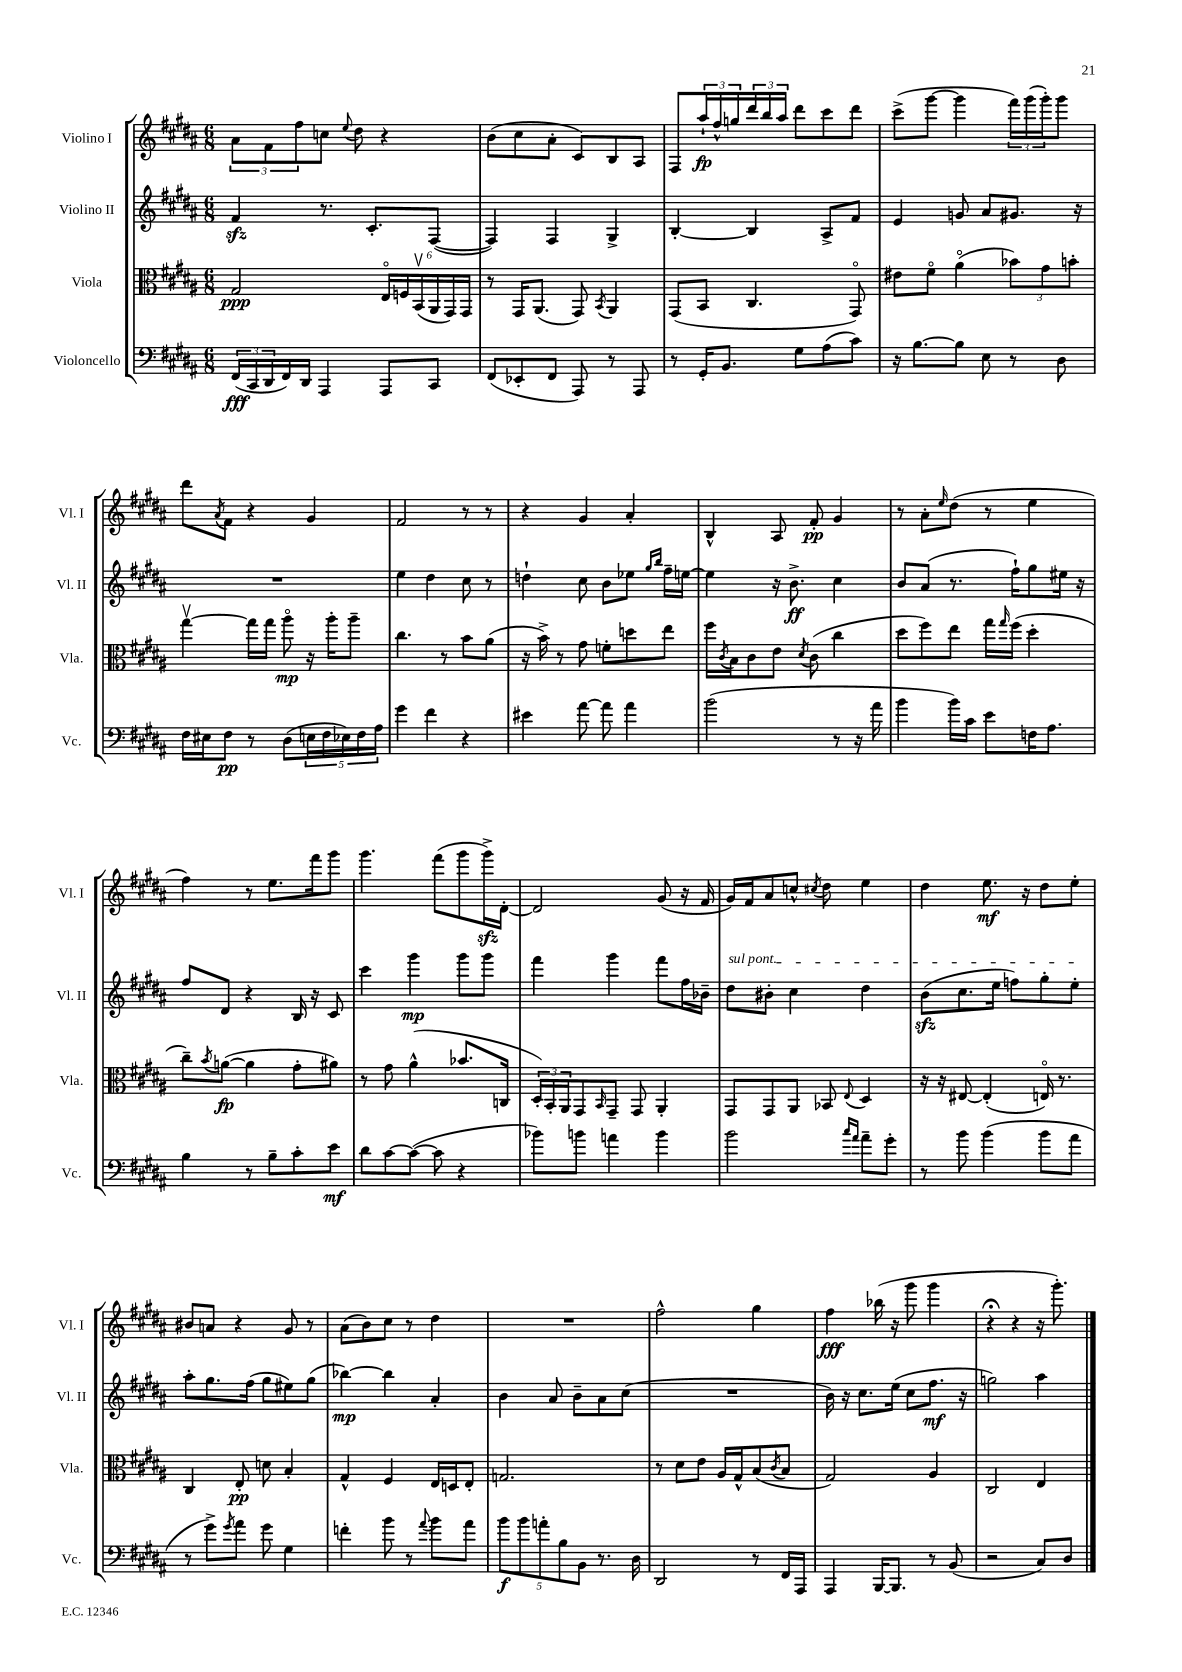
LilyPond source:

<<
\new StaffGroup <<
\new Staff = "s0" \with { instrumentName = "Violino I" shortInstrumentName = "Vl. I" } {
    \clef treble \key b \major \numericTimeSignature \time 6/8
    \tuplet 3/2 { ais'8 fis'8 fis''8 } c''8 \appoggiatura { e''8 } dis''8 r4 |
    b'8( cis''8 ais'8-. cis'8) b8 ais8 |
    fis8 \tuplet 3/2 { ais''16-!\fp fis''16-^ g''16 } \tuplet 3/2 { dis'''16 b''16 ais''16 } dis'''8 cis'''8 dis'''8 |
    cis'''8->( gis'''8~ gis'''4 \tuplet 3/2 { fis'''16) gis'''16( gis'''16-.) } gis'''8 |
    dis'''8 \acciaccatura { ais'8 } fis'8 r4 gis'4 |
    fis'2 r8 r8 |
    r4 gis'4 ais'4-. |
    b4-^ ais8 fis'8-.\pp gis'4 |
    r8 ais'8-. \grace { e''16 } dis''8( r8 e''4 |
    fis''4) r8 e''8. fis'''16 gis'''8 |
    gis'''4. fis'''8( gis'''8 gis'''16->\sfz) dis'16~-. |
    dis'2 gis'8( r16 fis'16 |
    gis'16) fis'16 ais'8 c''8-^ \acciaccatura { cis''8 } dis''8 e''4 |
    dis''4 e''8.\mf r16 dis''8 e''8-. |
    bis'8 a'8 r4 gis'8 r8 |
    ais'8( b'8) cis''8 r8 dis''4 |
    R2. |
    fis''2-^ gis''4 |
    fis''4\fff bes''16( r16 gis'''8 gis'''4 |
    r4\fermata r4 r16 gis'''8.-.) \bar "|." |
}
\new Staff = "s1" \with { instrumentName = "Violino II" shortInstrumentName = "Vl. II" } {
    \clef treble \key b \major \numericTimeSignature \time 6/8
    fis'4\sfz r8. cis'8.-. fis8~( |
    fis4) fis4 gis4-> |
    b4~-. b4 ais8-> fis'8 |
    e'4 g'8 ais'8 gis'8. r16 |
    R2. |
    e''4 dis''4 cis''8 r8 |
    d''4-! cis''8 b'8 ees''8 \grace { gis''16 b''16 } fis''16-- e''16~ |
    e''4 r16 b'8.->\ff cis''4 |
    b'8 ais'8( r8. fis''16-!) gis''8 eis''16 r16 |
    fis''8 dis'8 r4 b16 r16 cis'8 |
    cis'''4 gis'''4\mp gis'''8 gis'''8 |
    fis'''4 gis'''4 fis'''8 fis''16 bes'16-- |
    \once \override TextSpanner.bound-details.left.text = \markup { \italic "sul pont." } dis''8\startTextSpan bis'8-. cis''4 dis''4 |
    b'8\sfz( cis''8. e''16 f''8) gis''8-. e''8-.\stopTextSpan |
    ais''8-. gis''8. fis''16( gis''8 eis''8) gis''8( |
    bes''4~\mp) bes''4 ais'4-. |
    b'4 ais'8 b'8-- ais'8 cis''8( |
    R2. |
    b'16) r16 cis''8. e''16( cis''8 fis''8.\mf r16 |
    g''2) ais''4 \bar "|." |
}
\new Staff = "s2" \with { instrumentName = "Viola" shortInstrumentName = "Vla." } {
    \clef alto \key b \major \numericTimeSignature \time 6/8
    gis2\ppp \tuplet 6/4 { e16\flageolet f16 b,16\upbow( ais,16 gis,16) gis,16 } |
    r8 gis,16 ais,8.( gis,8) \acciaccatura { b,8 } ais,4 |
    gis,8( b,8 cis4. gis,8\flageolet) |
    eis'8 fis'8\flageolet ais'4\flageolet( \tuplet 3/2 { bes'8) gis'8 b'8-. } |
    gis''4~\upbow gis''16 gis''16 ais''8\flageolet\mp r16 ais''16-. ais''8-- |
    cis''4. r8 b'8 ais'8( |
    r16 b'16->) r8 gis'8 f'8-. d''8 e''8 |
    fis''16 \acciaccatura { cis'8 } b16 cis'8 e'8 \acciaccatura { dis'8 } cis'8( cis''4 |
    dis''8 fis''8) e''8 gis''16 \grace { gis''16 } fis''16( dis''4-. |
    cis''8--) \acciaccatura { b'8 } a'8~\fp( a'4 gis'8-. ais'8) |
    r8 gis'8 ais'4-^( bes'8. c16 |
    \tuplet 3/2 { dis16-.) b,16-. ais,16 } gis,8 \grace { b,16 } gis,8-- gis,8 ais,4-. |
    gis,8 gis,8 ais,8 bes,8 \appoggiatura { e8 } dis4 |
    r16 r16 eis8~ eis4-.( e16\flageolet) r8. |
    cis4 e8-.\pp d'8 b4-. |
    gis4-^ fis4 e16 d16 e8-. |
    g2. |
    r8 dis'8 e'8 ais16 gis16-^ b8( \acciaccatura { cis'8 } b8 |
    gis2) ais4 |
    cis2 e4 \bar "|." |
}
\new Staff = "s3" \with { instrumentName = "Violoncello" shortInstrumentName = "Vc." } {
    \clef bass \key b \major \numericTimeSignature \time 6/8
    \tuplet 3/2 { fis,16\fff( cis,16 dis,16 } fis,16) dis,16 ais,,4 ais,,8 cis,8 |
    fis,8( ees,8-. fis,8 ais,,8) r8 ais,,8 |
    r8 gis,16-. b,8. gis8 ais8( cis'8) |
    r16 b8.~ b8 e8 r8 dis8 |
    fis16 eis16 fis8\pp r8 dis8( \tuplet 5/4 { e16 fis16 ees16) fis16 ais16 } |
    gis'4 fis'4 r4 |
    eis'4 ais'8~ ais'8 ais'4 |
    b'2( r8 r16 ais'16 |
    b'4 b'16) cis'16 e'8 f16 ais8. |
    b4 r8 b8-- cis'8-. e'8\mf |
    dis'8 cis'8~ cis'8~( cis'8 r4 |
    bes'8) b'8 a'4 b'4 |
    b'2 \grace { cis''16 ais'16 } ais'8-- gis'8-. |
    r8 b'8 b'4( b'8 ais'8 |
    r8 gis'8->) \acciaccatura { gis'8 } ais'8 gis'8 gis4 |
    f'4-. b'8 r8 \appoggiatura { ais'8 } b'8 ais'8 |
    \tuplet 5/4 { b'8\f b'8 a'8-. b8 b,8 } r8. dis16 |
    dis,2 r8 fis,16 ais,,16 |
    ais,,4 b,,16~ b,,8. r8 b,8( |
    r2 cis8) dis8 \bar "|." |
}
>>
>>
\layout { \context { \Score \remove "Bar_number_engraver" } }
